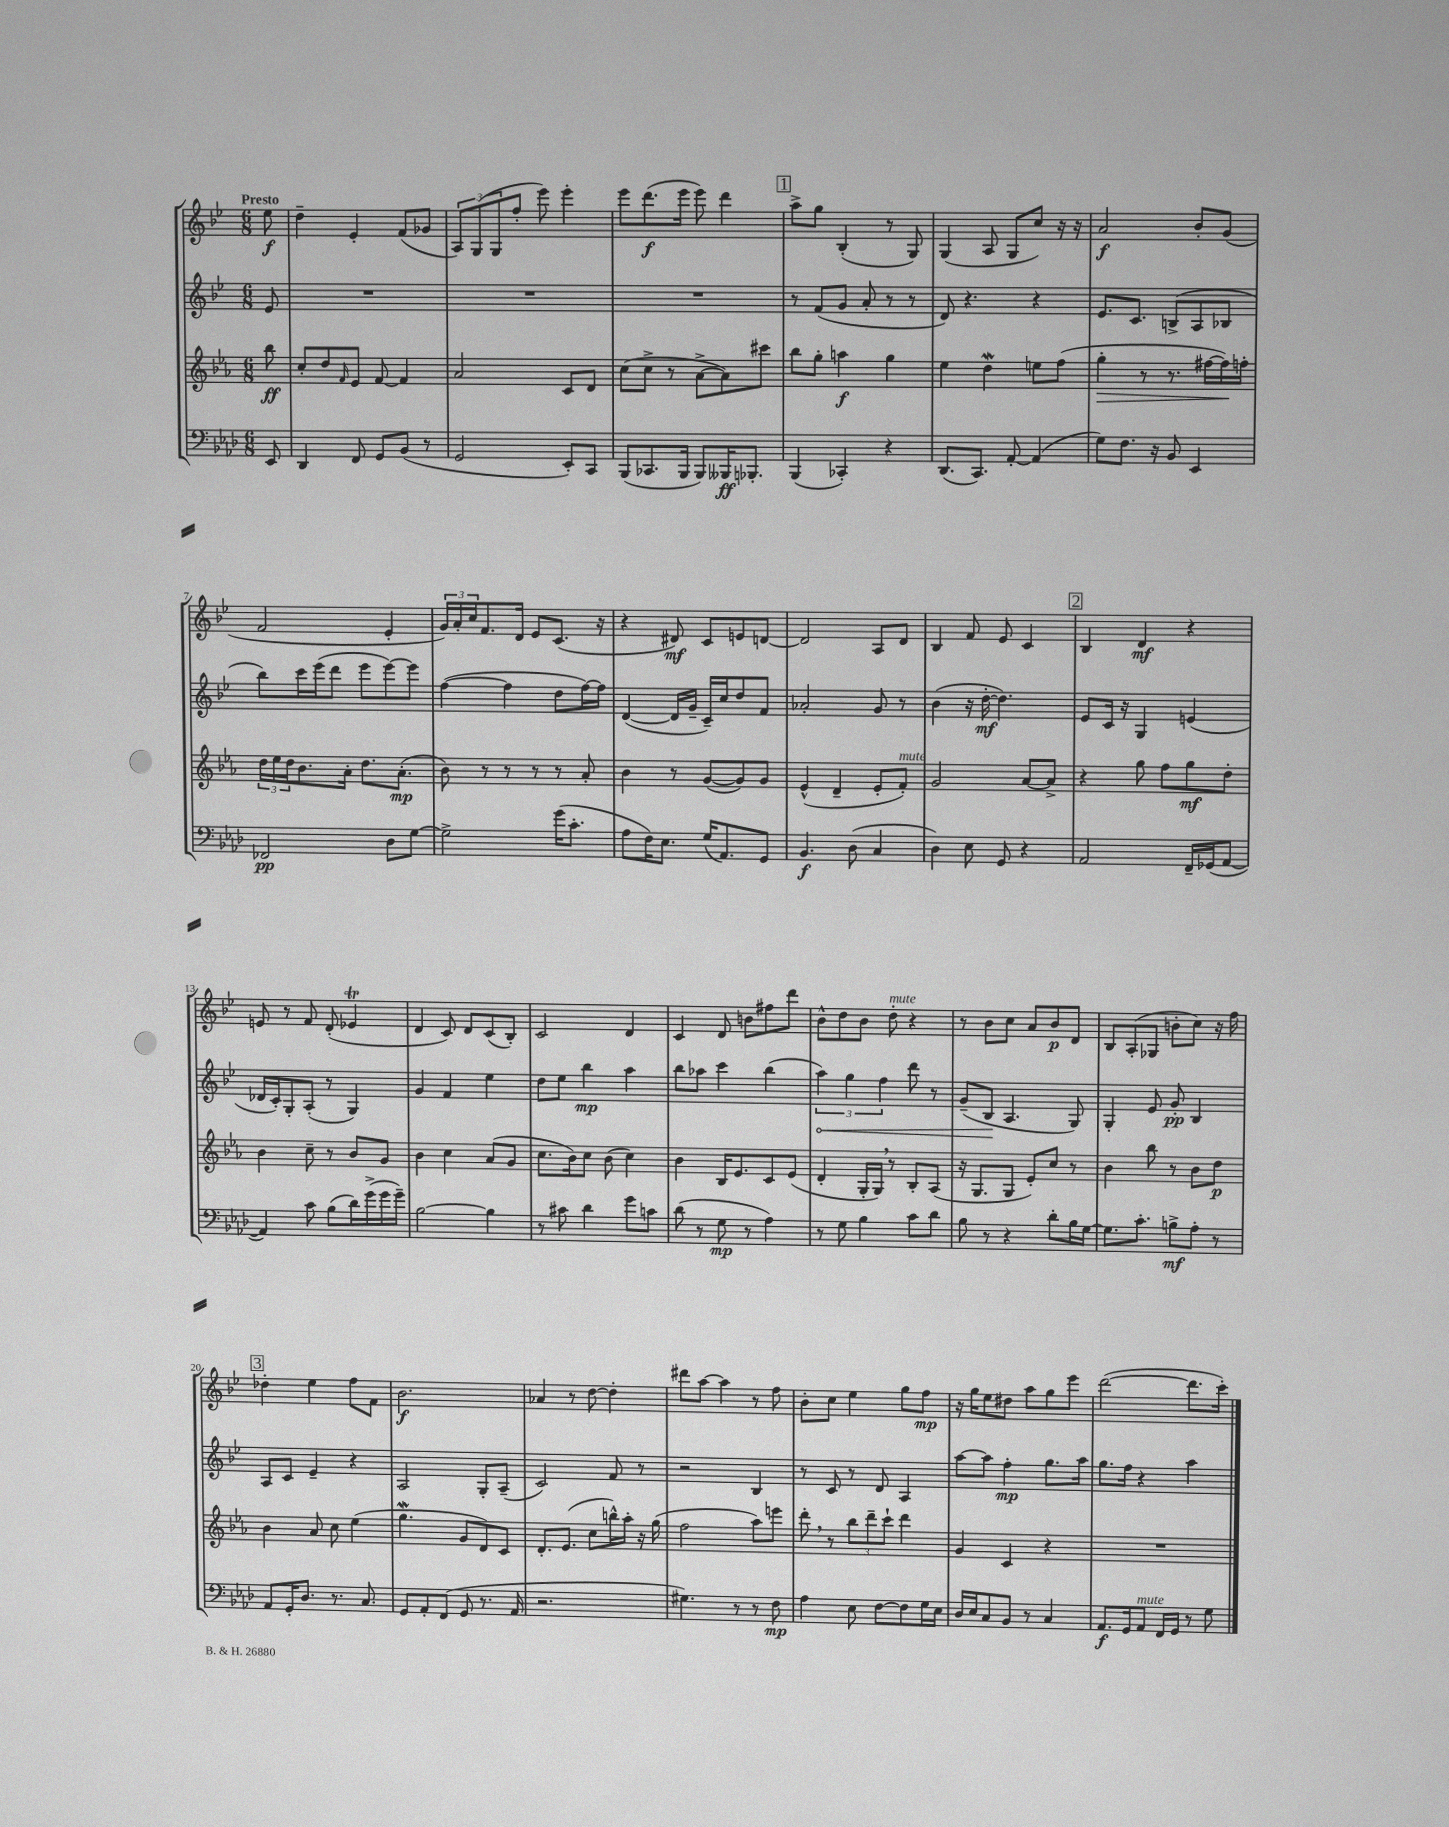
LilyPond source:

<<
\new StaffGroup <<
\new Staff = "s0" {
    \clef treble \key bes \major \numericTimeSignature \time 6/8 \partial 8 \tempo "Presto"
    ees''8\f |
    d''4-- ees'4-. f'8( ges'8 |
    \tuplet 3/2 { a8) g8( g8 } f''8-. ees'''8) ees'''4-. |
    ees'''8 d'''8.\f( ees'''16 ees'''8) d'''4 |
    \mark \markup { \box "1" } a''8-> g''8 bes4-.( r8 g8) |
    g4( a8 g8 c''8) r16 r16 |
    a'2\f bes'8-. g'8( |
    f'2 ees'4-. |
    \tuplet 3/2 { g'16) a'16-. c''16 } f'8. d'16 ees'8 c'8.( r16 |
    r4 dis'8\mf) c'8 e'8 d'8~ |
    d'2 a8 d'8 |
    bes4 f'8 ees'8 c'4 |
    \mark \markup { \box "2" } bes4 d'4\mf r4 |
    e'8 r8 f'8 d'8-.( ees'4\trill |
    d'4 c'8) d'8 c'8( bes8-.) |
    c'2 d'4 |
    c'4 d'8 b'8 fis''8 d'''8 |
    bes'8-^ d''8 bes'8 d''8-.^\markup { \italic "mute" } r4 |
    r8 bes'8 c''8 a'8 bes'8\p d'8 |
    bes8 a8-.( ges8 b'8-. c''8) r16 f''16 |
    \mark \markup { \box "3" } des''4-. ees''4 f''8 f'8 |
    bes'2.\f |
    aes'4 r8 d''8~ d''4-. |
    dis'''8 a''8~ a''4 r8 f''8 |
    bes'8-. c''8 ees''4 g''8 f''8\mp |
    r16 g''16 ees''8 dis''8 a''8 g''8 ees'''8 |
    d'''2~( d'''8. c'''16-.) \bar "|." |
}
\new Staff = "s1" {
    \clef treble \key bes \major \numericTimeSignature \time 6/8 \partial 8
    ees'8 |
    R2. |
    R2. |
    R2. |
    \mark \markup { \box "1" } r8 f'8( g'8 a'8-. r8 r8 |
    d'8) r4. r4 |
    ees'8. c'8. b8->( a8 bes8 |
    bes''8) c'''16 ees'''16( d'''8 ees'''8 ees'''8~) ees'''8 |
    f''4~( f''4 d''8 f''16~) f''16 |
    d'4~( d'16 g'16-- c'16--) c''16 d''8 f'8 |
    aes'2-. g'8 r8 |
    bes'4( r16 d''16~-.\mf d''4.) |
    \mark \markup { \box "2" } ees'8 c'16 r16 g4 e'4( |
    des'16 c'16-.) g8-. a8-.( r8 g4) |
    g'4 f'4 ees''4 |
    d''8 ees''8 bes''4\mp a''4 |
    bes''8 aes''8 c'''4 bes''4( |
    \tuplet 3/2 { \once \override Hairpin.circled-tip = ##t a''4\<) g''4 f''4 } d'''8 r8 |
    g'8--( bes8\! a4. g8) |
    g4-. ees'8 g'8-.\pp bes4 |
    \mark \markup { \box "3" } a8 c'8 ees'4-- r4 |
    a2 g8-. a8--( |
    c'2) f'8 r8 |
    r2 bes4 |
    r8 c'8 r8 d'8 a4 |
    a''8~ a''8 f''4-.\mp g''8. a''16 |
    g''8. f''16 r4 a''4 \bar "|." |
}
\new Staff = "s2" {
    \clef treble \key ees \major \numericTimeSignature \time 6/8 \partial 8
    bes''8\ff |
    c''8-. d''8 \grace { f'16 } ees'8 f'8~ f'4 |
    aes'2 c'8 d'8 |
    c''8( c''8-> r8 aes'8~-> aes'8) cis'''8 |
    \mark \markup { \box "1" } bes''8 g''8-. a''4\f g''4 |
    ees''4 d''4\mordent e''8 f''8( |
    g''4-.\> r8 r8. fis''16~ fis''16\!) f''16-. |
    \tuplet 3/2 { d''16 ees''16 d''16 } bes'8. aes'16-. d''8. aes'8.-.\mp( |
    bes'8) r8 r8 r8 r8 aes'8-. |
    bes'4 r8 g'8~( g'8) g'8 |
    ees'4-^( d'4-- ees'8-. f'8-.^\markup { \italic "mute" }) |
    g'2 aes'8~ aes'8-> |
    \mark \markup { \box "2" } r4 g''8 f''8 g''8\mf d''8-. |
    bes'4 c''8-- r8 bes'8 g'8 |
    bes'4 c''4 aes'8( g'8 |
    c''8. bes'16) c''8 bes'8( c''4) |
    bes'4 bes16 ees'8. c'8 ees'8( |
    d'4-. g16-. g16) \breathe r8 bes8-. aes8( |
    r16 g8. g8 ees'8-.) c''8 r8 |
    bes'4 bes''8 r8 bes'8 d''8\p |
    \mark \markup { \box "3" } bes'4 aes'8 c''8 ees''4( |
    g''4.\mordent g'8 d'8) c'8 |
    d'8.-. ees'8.( c''8 b''16-^) aes''16-. r16 g''16( |
    f''2 aes''8) e'''8 |
    d'''8-. \breathe r8 \tuplet 3/2 { bes''8 d'''8-- c'''8-! } d'''4 |
    g'4 c'4 r4 |
    R2. \bar "|." |
}
\new Staff = "s3" {
    \clef bass \key aes \major \numericTimeSignature \time 6/8 \partial 8
    ees,8 |
    des,4 f,8 g,8 bes,8( r8 |
    g,2 ees,8-.) c,8 |
    bes,,8( ces,8. bes,,16 bes,,8) beses,,16\ff bes,,8.-. |
    \mark \markup { \box "1" } bes,,4( ces,4-.) r4 |
    des,8.( c,8.) aes,8~-. aes,4( |
    g8) f8. r16 bes,8 ees,4 |
    fes,2\pp des8 g8~ |
    g2-> g'16( c'8.-. |
    aes8 f16) ees8. g16( aes,8.) g,8 |
    bes,4.\f des8( c4 |
    des4) ees8 g,8 r4 |
    \mark \markup { \box "2" } aes,2 f,16-- ges,16( aes,8~ |
    aes,4) c'8 bes8( des'16) g'16->( g'16 g'16--) |
    bes2~ bes4 |
    r8 cis'8 des'4 g'8 c'8 |
    des'8( r8 g8\mp r8 aes4) |
    r8 g8 bes4 c'8 des'8 |
    bes8 r8 r4 des'8-. bes16 g16~ |
    g8. c'8.-. b8->\mf aes8-. r8 |
    \mark \markup { \box "3" } aes,8 g,16-. des8. r8. c8. |
    g,8 aes,8-. f,8( g,8 r8. aes,16 |
    r2. |
    gis4.) r8 r8 f8\mp |
    aes4 ees8 f8~ f8 g16 ees16 |
    des16 ees16 c8 bes,8 r8 c4 |
    aes,8.\f g,16 aes,8^\markup { \italic "mute" } f,16 g,16 r8 g8 \bar "|." |
}
>>
>>
